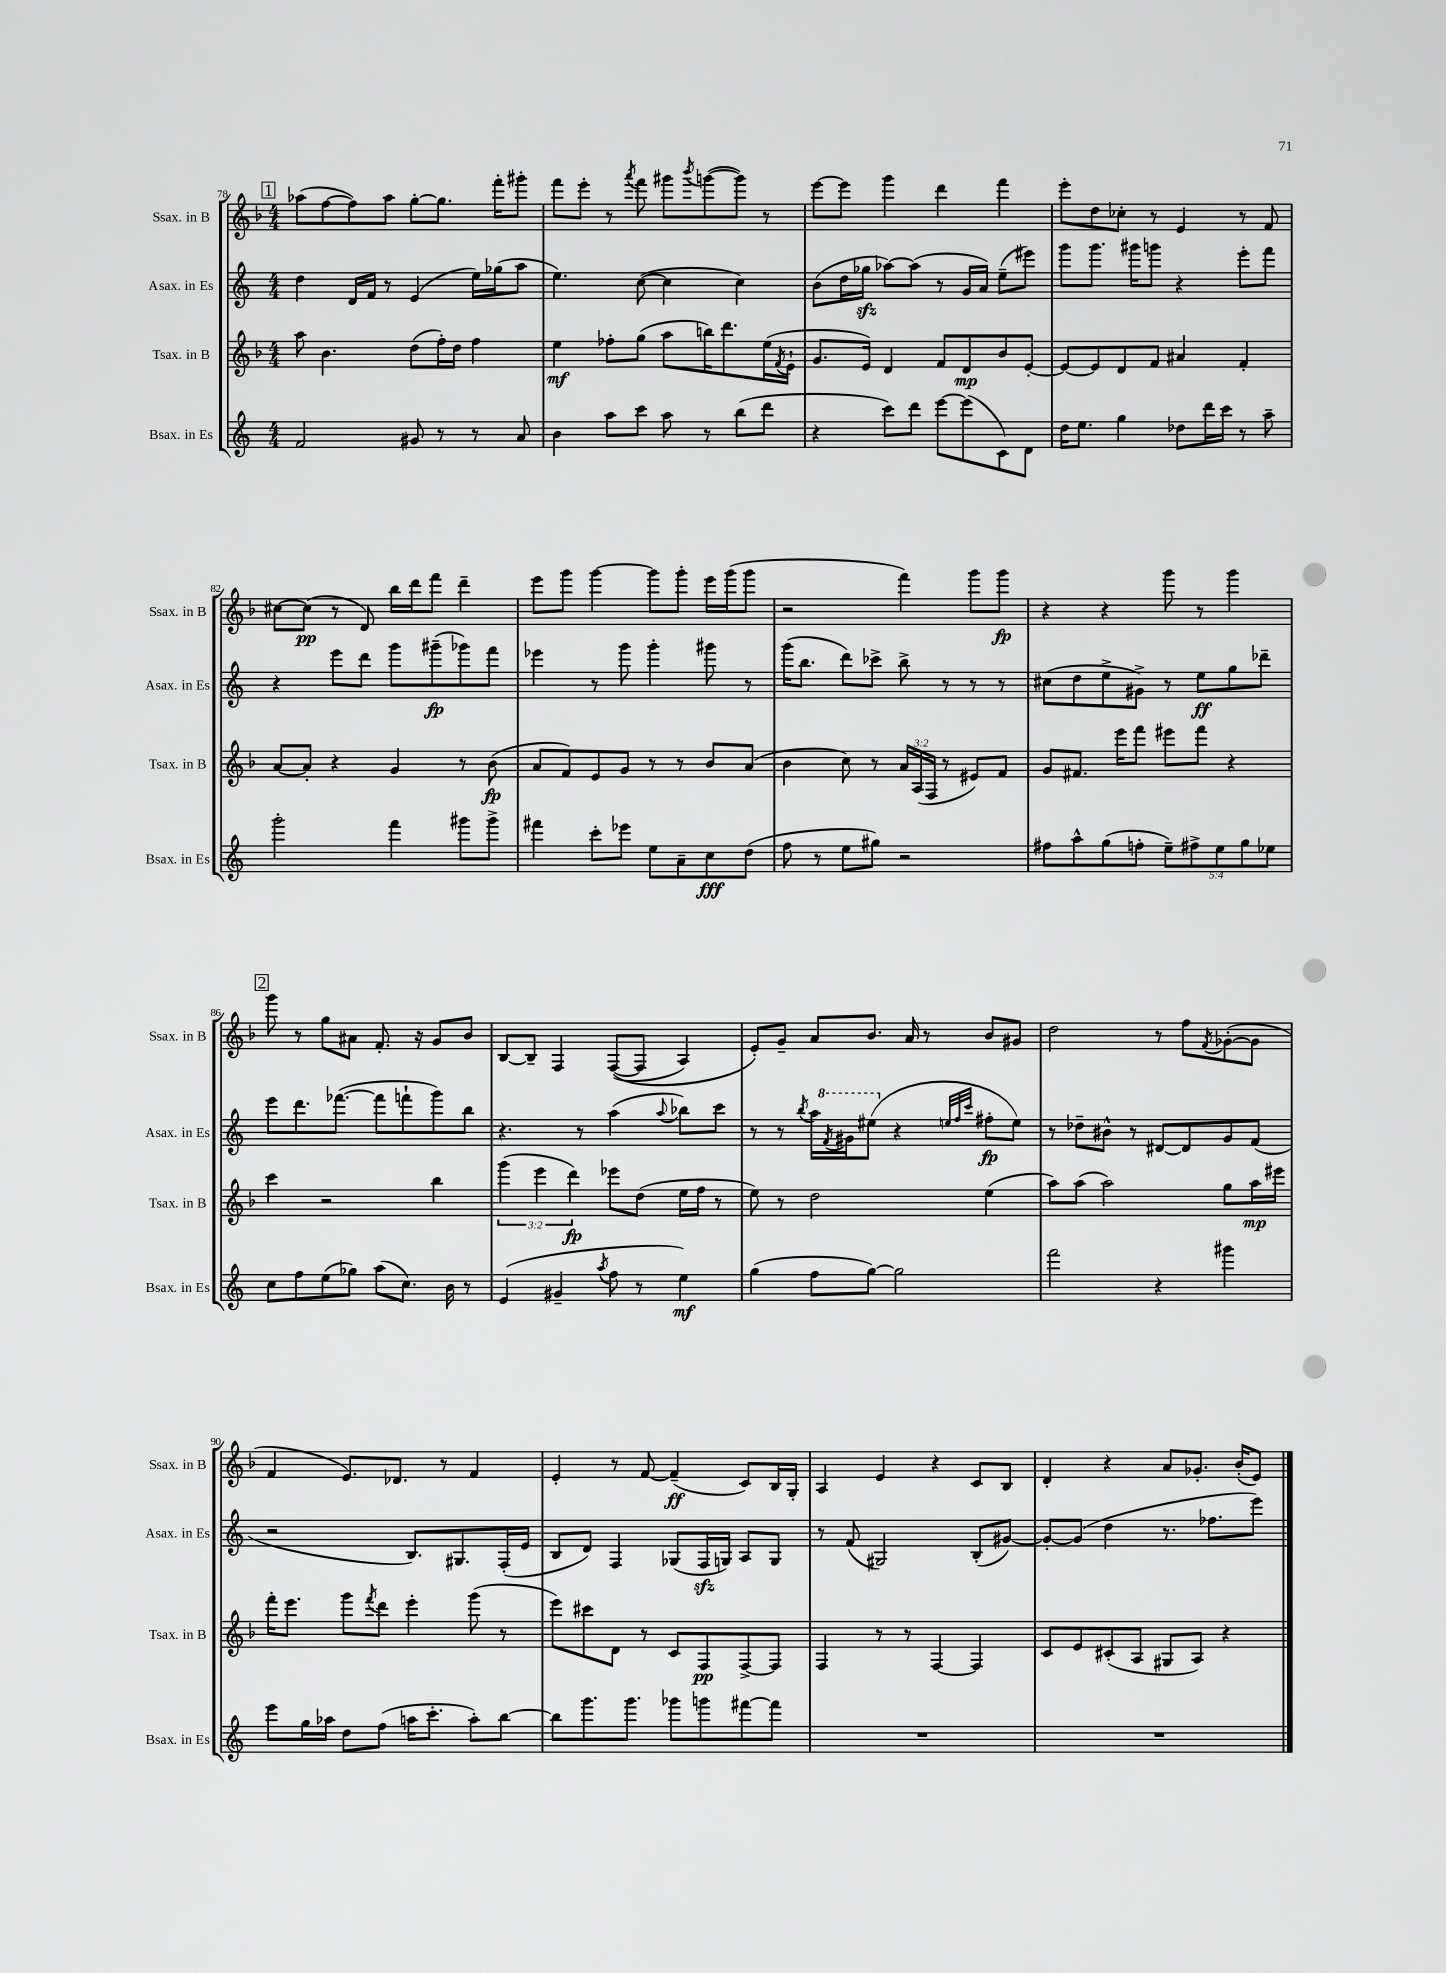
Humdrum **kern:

**kern	**kern	**kern	**kern
*staff4	*staff3	*staff2	*staff1
*clefG2	*clefG2	*clefG2	*clefG2
*k[]	*k[b-]	*k[]	*k[b-]
*M4/4	*M4/4	*M4/4	*M4/4
2f	8aa	4dd	(8aa-
.	4.b-	.	[8ff
.	.	16d	8ff])
.	.	16f	.
.	.	8r	8aa-
8g#	(8dd	(4e	[8gg'
8r	16ff')	.	8.gg]
.	16dd	.	.
8r	4ff	16ee)	.
.	.	(16gg-	16fff'
8a	.	8aa	8ggg#'
=	=	=	=
4b	4ee	4.ee)	8fff
.	.	.	8eee'
8aa	8ff-'	.	8r
.	.	.	8qaaa
8ccc	(8gg	([8cc	8fff
8aa	8aa	4cc]	8ggg#
.	.	.	8qbbb-
8r	16bb)	.	([8ggg
.	8.ddd	.	.
(8bb	.	4cc)	8ggg])
8ddd	(16ee	.	8r
.	8qf	.	.
.	16e`	.	.
=	=	=	=
4r	8.g	(8b	[8eee
.	.	16dd	8eee]
.	16e)	16gg-	.
8ccc)	4d	[8aa-)	4ggg
8ddd	.	(8aa-]	.
[8eee	8f	8r	4ddd
(8eee]	8d	16g	.
.	.	16a)	.
8c)	8b-	(8ee~	4fff
8d	[8e'	8eee#)	.
=	=	=	=
16dd	8e_	8ggg	8eee'
8.ee	.	.	.
.	8e]	8.ggg	8dd
4gg	8d	.	8cc-'
.	.	16ggg#	.
.	8f	8ggg	8r
8dd-	4a#	4r	4e
16ddd	.	.	.
16ccc	.	.	.
8r	4f'	8eee'	8r
8aa~	.	8fff	8f
=	=	=	=
2ggg'	[8a	4r	[8cc#
.	8a']	.	(8cc#]
.	4r	8eee	8r
.	.	8ddd	8d)
4fff	4g	8ggg	16bb-
.	.	.	16ddd
.	.	(8ggg#~	8fff
8ggg#	8r	8ggg-)	4ddd~
8ggg#^	(8b-	8fff	.
=	=	=	=
4fff#	8a	4eee-	8eee
.	8f)	.	8ggg
8ccc'	8e	8r	[4ggg
8eee-	8g	8ggg	.
8ee	8r	4ggg'	8ggg]
8a~	8r	.	8ggg'
8cc	8b-	8ggg#	16eee
.	.	.	(16ggg
(8dd	(8a	8r	8ggg
=	=	=	=
8ff	4b-	(16ggg	2r
.	.	8.bb	.
8r	.	.	.
8ee	8cc)	8ddd)	.
8gg#)	8r	8ccc-^	.
2r	24a	8bb^	4fff)
.	(24A	.	.
.	24F	.	.
.	8r	8r	.
.	8e#)	8r	8ggg
.	8f	8r	8ggg
=	=	=	=
8ff#	8g	(8cc#	4r
8aa^^	8.f#	8dd	.
(8gg	.	8ee^	4r
.	16eee	.	.
8ff'	8fff	8g#^)	.
10ee~)	8eee#	8r	8ggg
10ff#^	.	.	.
.	8fff	8ee	8r
10ee	.	.	.
.	4r	8gg	4ggg
10gg	.	.	.
.	.	8ddd-~	.
10ee-	.	.	.
=	=	=	=
8cc	4ccc	8eee	8ggg
8ff	.	8.ddd	8r
(8ee	2r	.	8gg
.	.	([8.fff-	.
8gg-)	.	.	8a#
(8aa	.	8fff-]	8.f'
8.cc)	.	8fff`	.
.	.	.	16r
.	4bb-	8ggg)	8g
16b	.	.	.
8r	.	8bb	8b-
=	=	=	=
(4e	(6ggg	4.r	[8B-
.	.	.	8B-~]
.	6eee	.	.
4g#~	.	.	4F
.	6ddd)	.	.
.	.	8r	.
8qaa	.	.	.
8ff	8eee-	(4aa	&(([8F
8r	(8dd	.	8F]
.	.	8qqaa	.
4ee)	16ee	8bb-)	4A)
.	16ff	.	.
.	8r	8ccc	.
=	=	=	=
(4gg	8ee)	8r	8e'&)
.	8r	8r	8g~
.	.	8qbb	.
8ff	2dd	16aa	8a
.	.	8qff	.
.	.	16gg#	.
[8gg)	.	(8eee#	8.b-
2gg]	.	4r	.
.	.	.	16a
.	.	.	8r
.	.	32qqee	.
.	.	32qqff	.
.	.	32qqccc	.
.	(4ee	8ff#'	8b-
.	.	8ee)	8g#
=	=	=	=
2fff	8aa)	8r	2dd
.	(8aa	8dd-~	.
.	2aa)	8b#^^	.
.	.	8r	.
4r	.	[8d#	8r
.	.	8d#]	8ff
.	.	.	8qf
4ggg#	8gg	8g	([8g-'
.	16aa	(8f	8g-]
.	16eee#	.	.
=	=	=	=
8eee	16fff'	2r	4f
.	8.eee	.	.
16gg	.	.	.
16aa-	.	.	.
8dd	8ggg	.	8.e)
.	8qfff	.	.
(8ff	8ddd	.	.
.	.	.	8.d-
16aa	4eee'	8.B)	.
8.ccc'	.	.	.
.	.	.	8r
.	.	8.G#	.
8aa')	(8ggg	.	4f
[8bb	8r	(16F'	.
.	.	16e	.
=	=	=	=
8bb]	8eee)	8B	4e'
8.ggg	8ccc#	8d)	.
.	8d	4F	8r
8.ggg	.	.	.
.	8r	.	[8f
8ggg-	8c	(8G-	(4f~]
8ggg	8F	16F	.
.	.	16G)	.
[8fff#	[8F^	8A	8c)
8fff#]	8F]	8G	16B-
.	.	.	16G'
=	=	=	=
1r	4F	8r	4A
.	.	(8f	.
.	8r	2G#)	4e
.	8r	.	.
.	[4F	.	4r
.	4F]	(8B'	8c
.	.	[8g#)	8B-
=	=	=	=
1r	8c	8g#'_	4d'
.	8e	(8g#]	.
.	(8c#'	4dd	4r
.	8A	.	.
.	8G#	8.r	8a
.	8A)	.	8.g-'
.	.	8.ff-	.
.	4r	.	.
.	.	.	(16b-'
.	.	8eee)	8e)
==	==	==	==
*-	*-	*-	*-
